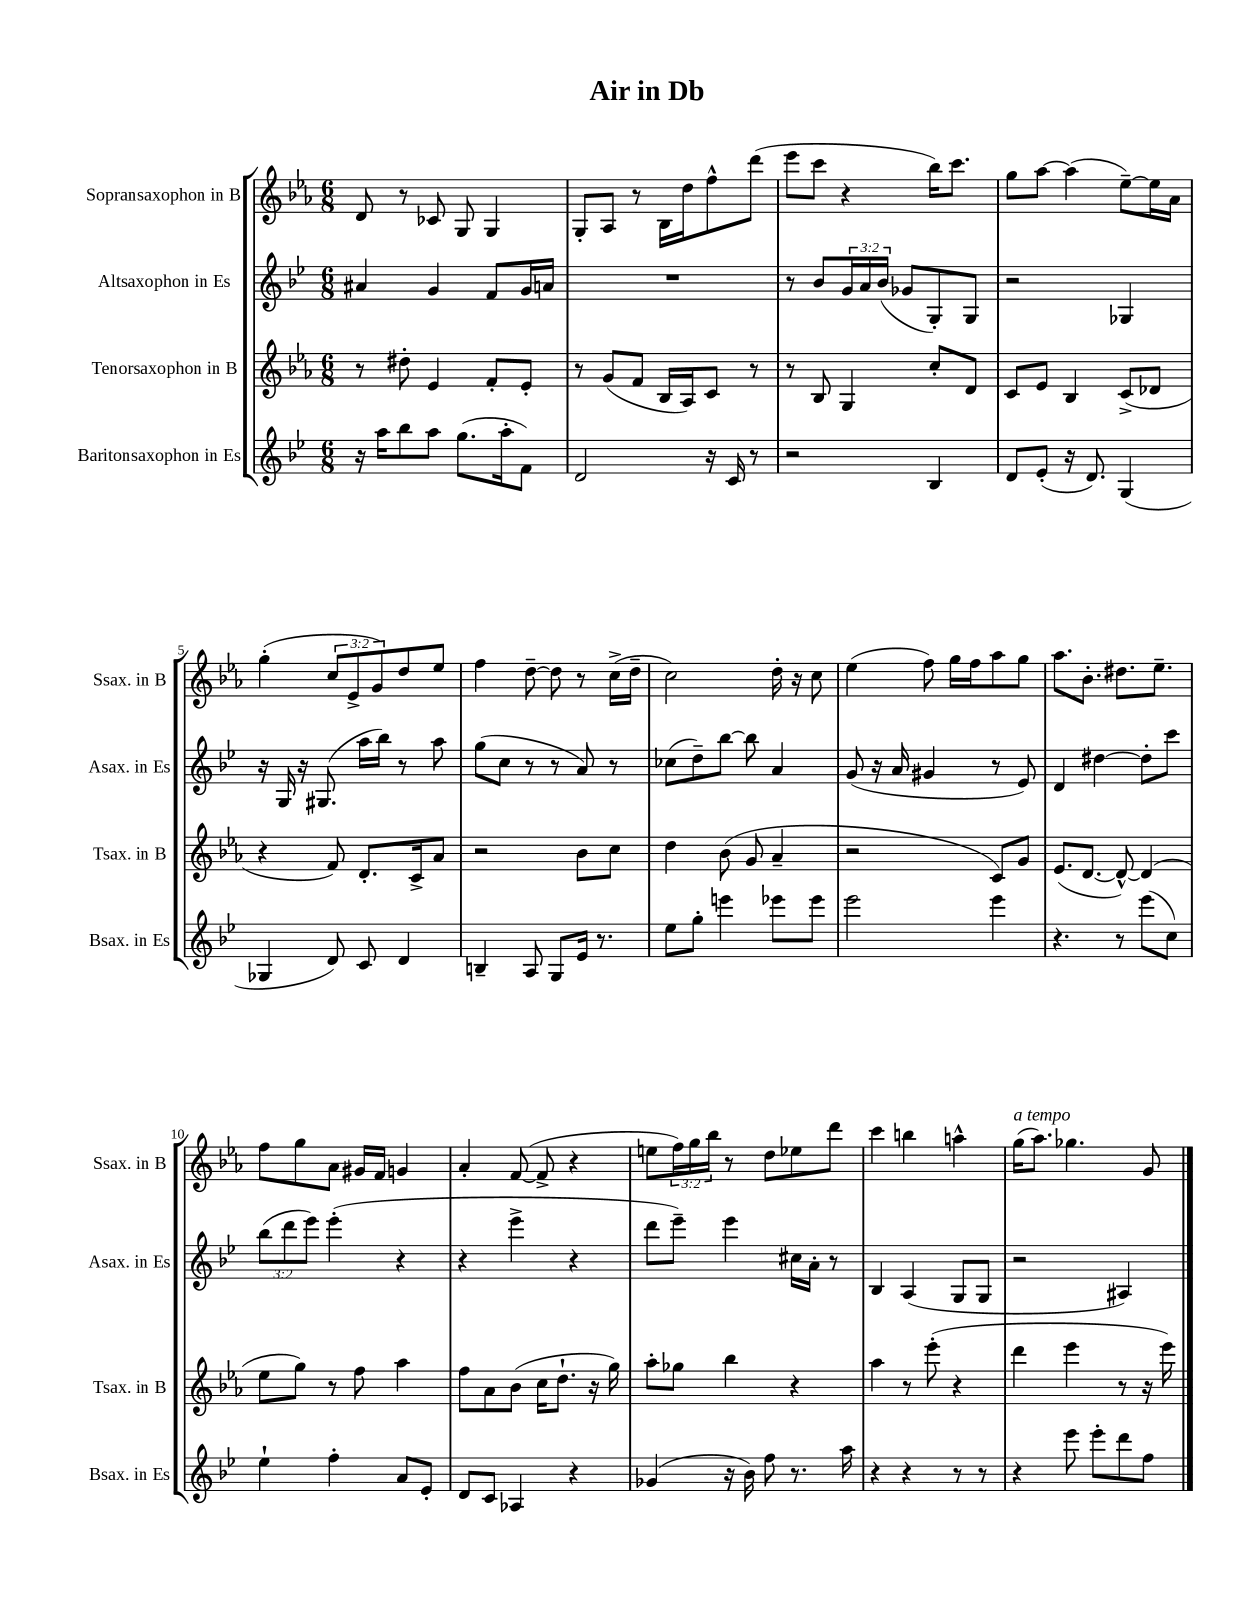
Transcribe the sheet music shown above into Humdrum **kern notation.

**kern	**kern	**kern	**kern
*staff4	*staff3	*staff2	*staff1
*clefG2	*clefG2	*clefG2	*clefG2
*k[b-e-]	*k[b-e-a-]	*k[b-e-]	*k[b-e-a-]
*M6/8	*M6/8	*M6/8	*M6/8
16r	8r	4a#/	8d/
16aa\LK	.	.	.
8bb-\	8dd#'\	.	8r
8aa\J	4e-/	4g/	8c-/
(8.gg\L	.	.	8G/
.	8f'/L	8f/L	4G/
16aa'\k	.	.	.
8f\J)	8e-'/J	16g/L	.
.	.	16a/JJ	.
=	=	=	=
2d/	8r	2.r	8G'/L
.	(8g/L	.	8A-/J
.	8f/J	.	8r
.	16B-/LL	.	16B-\LL
.	16A-/J)	.	16dd\J
16r	8c/J	.	8ff^^\
16c/	.	.	.
8r	8r	.	(8ddd\J
=	=	=	=
2r	8r	8r	8eee-\L
.	8B-/	8b-/L	8ccc\J
.	4G/	24g/L	4r
.	.	24a/	.
.	.	(24b-/JJ	.
.	.	8g-/L	.
4B-/	8cc'/L	8G'/)	16bb-\LK)
.	.	.	8.ccc\J
.	8d/J	8G/J	.
=	=	=	=
8d/L	8c/L	2r	8gg\L
(8e-'/J	8e-/J	.	[8aa-\J
16r	4B-/	.	(4aa-\]
8.d/)	.	.	.
(4G/	(8c^/L	4G-/	[8ee-~\L)
.	8d-/J	.	16ee-\]L
.	.	.	16a-\JJ
=	=	=	=
4G-/	4r	16r	(4gg'\
.	.	16G/	.
.	.	16r	.
.	.	(8.G#/	.
8d/)	8f/)	.	12cc/L
.	.	.	12e-^/
8c/	8.d'/L	16aa\LL	.
.	.	.	12g/)
.	.	16bb-\JJ)	.
4d/	.	8r	8dd/
.	16c^/k	.	.
.	8a-/J	8aa\	8ee-/J
=	=	=	=
4B~/	2r	(8gg\L	4ff\
.	.	8cc\J	.
8A/	.	8r	[8dd~\
8G/L	.	8r	8dd\]
16e-/Jk	8b-\L	8a/)	8r
8.r	.	.	.
.	8cc\J	8r	(16cc^\LL
.	.	.	16dd~\JJ
=	=	=	=
8ee-\L	4dd\	(8cc-\L	2cc\)
8gg'\J	.	8dd~\)	.
4eee\	(8b-\	[8bb-\J	.
.	8g/	8bb-\]	.
8eee-\L	4a-~/	4a/	16dd'\
.	.	.	16r
8eee-\J	.	.	8cc\
=	=	=	=
2eee-\	2r	(8g/	(4ee-\
.	.	16r	.
.	.	16a/	.
.	.	4g#/	8ff\)
.	.	.	16gg\LL
.	.	.	16ff\J
4eee-\	8c/L)	8r	8aa-\
.	8g/J	8e-/)	8gg\J
=	=	=	=
4.r	(8.e-/L	4d/	8.aa-\L
.	[8.d/J	.	8.b-'\J
.	.	[4dd#\	.
8r	8d^^/_)	.	8.dd#\L
(8eee-\L	(4d/]	8dd#'\]L	.
.	.	.	8.ee-~\J
8cc\J)	.	8ccc\J	.
=	=	=	=
4ee-`\	8ee-\L	(12bb-\L	8ff\L
.	.	12ddd\	.
.	8gg\J)	.	8gg\
.	.	12eee-\J)	.
4ff'\	8r	(4eee-'\	8a-\J
.	8ff\	.	16g#/LL
.	.	.	16f/JJ
8a/L	4aa-\	4r	4g/
8e-'/J	.	.	.
=	=	=	=
8d/L	8ff\L	4r	4a-'/
8c/J	8a-\	.	.
4A-/	(8b-\J	4eee-^\	([8f/
.	16cc\LK	.	8f^/]
.	8.dd`\J	.	.
4r	.	4r	4r
.	16r	.	.
.	16gg\)	.	.
=	=	=	=
(4g-/	8aa-'\L	8ddd\L	8ee\L
.	8gg-\J	8eee-~\J)	24ff\L)
.	.	.	24gg\
.	.	.	24bb-\JJ
16r	4bb-\	4eee-\	8r
16b-\)	.	.	.
8ff\	.	.	8dd\L
8.r	4r	16cc#\LL	8ee-\
.	.	16a'\JJ	.
.	.	8r	8ddd\J
16aa\	.	.	.
=	=	=	=
4r	4aa-\	4B-/	4ccc\
4r	8r	(4A/	4bb\
.	(8eee-'\	.	.
8r	4r	8G/L	4aa^^\
8r	.	8G/J	.
=	=	=	=
4r	4ddd\	2r	(16gg\LK
.	.	.	8.aa-\J)
8eee-\	4eee-\	.	4.gg-\
8eee-'\L	.	.	.
8ddd\	8r	4A#/)	.
8ff\J	16r	.	8g/
.	16eee-\)	.	.
==	==	==	==
*-	*-	*-	*-
